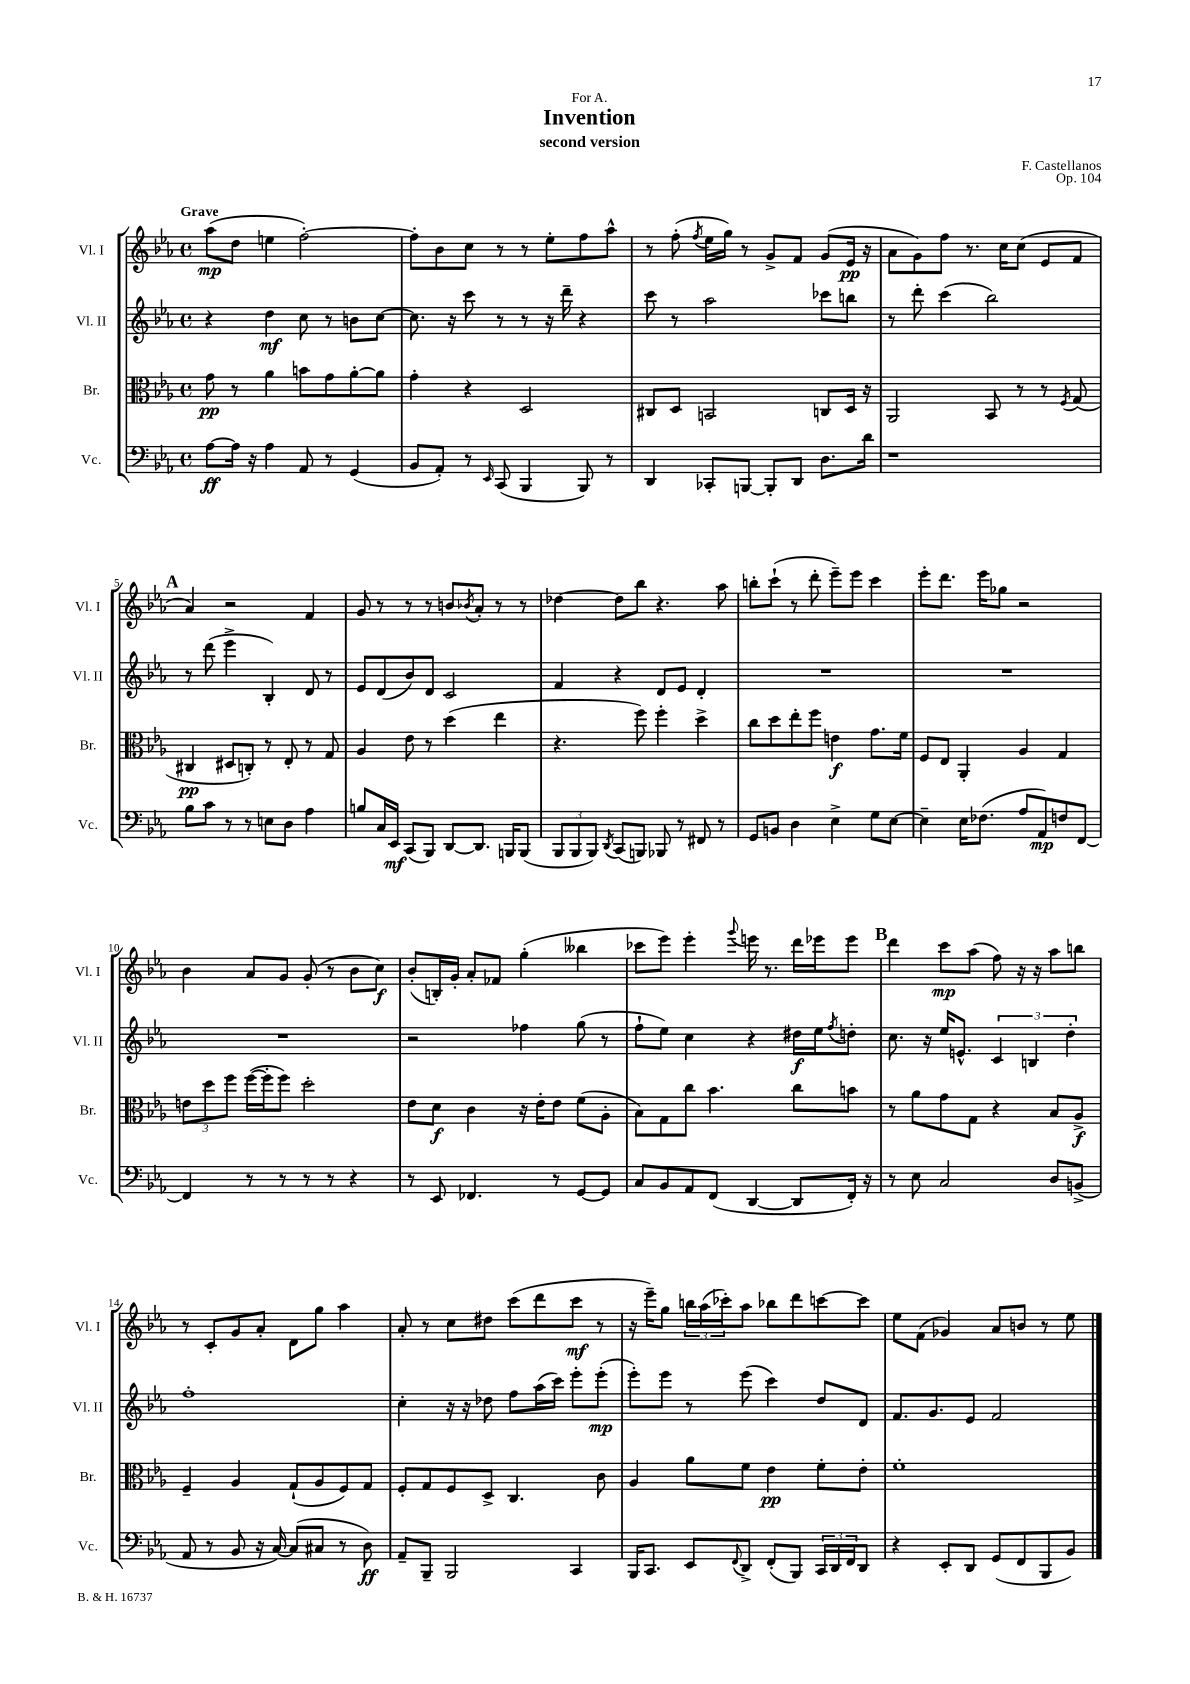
\header { title = "Invention" composer = "F. Castellanos" subtitle = "second version" dedication = "For A." opus = "Op. 104" }
<<
\new StaffGroup <<
\new Staff = "s0" \with { instrumentName = "Vl. I" shortInstrumentName = "Vl. I" } {
    \clef treble \key ees \major \defaultTimeSignature \time 4/4 \tempo "Grave"
    aes''8\mp( d''8 e''4 f''2~-.) |
    f''8-. bes'8 c''8 r8 r8 ees''8-. f''8 aes''8-^ |
    r8 f''8-.( \acciaccatura { f''8 } ees''16 g''16) r8 g'8-> f'8 g'8( ees'16\pp r16 |
    aes'8 g'8) f''8 r8. c''16 c''8( ees'8 f'8 |
    \mark \markup { \bold "A" } aes'4) r2 f'4 |
    g'8 r8 r8 r8 b'8 \acciaccatura { bes'8 } aes'8-. r8 r8 |
    des''4~ des''8 bes''8 r4. aes''8 |
    b''8-. c'''8-!( r8 d'''8-. ees'''8--) ees'''8 c'''4 |
    ees'''8-. d'''8. ees'''16 ges''8 r2 |
    bes'4 aes'8 g'8 g'8-.( r8 bes'8 c''8\f) |
    bes'8-.( b16-.) g'16-. aes'8-. fes'8 g''4-.( beses''4 |
    ces'''8 ees'''8) ees'''4-. \appoggiatura { g'''8 } e'''16 r8. d'''16 ees'''16 ees'''8 |
    \mark \markup { \bold "B" } d'''4 c'''8\mp aes''8( f''8) r16 r16 aes''8 b''8 |
    r8 c'8-. g'8 aes'8-. d'8 g''8 aes''4 |
    aes'8-. r8 c''8 dis''8 c'''8( d'''8 c'''8\mf r8 |
    r16 ees'''16--) g''8 \tuplet 3/2 { b''16 aes''16( ces'''16-.) } aes''8 bes''8 d'''8 c'''8~ c'''8 |
    ees''8 f'8( ges'4) aes'8 b'8 r8 ees''8 \bar "|." |
}
\new Staff = "s1" \with { instrumentName = "Vl. II" shortInstrumentName = "Vl. II" } {
    \clef treble \key ees \major \defaultTimeSignature \time 4/4
    r4 d''4\mf c''8 r8 b'8 c''8~ |
    c''8. r16 c'''8 r8 r8 r16 d'''16-- r4 |
    c'''8 r8 aes''2 ces'''8 b''8 |
    r8 d'''8-. c'''4( bes''2) |
    \mark \markup { \bold "A" } r8 d'''8( ees'''4-> bes4-.) d'8 r8 |
    ees'8 d'8( bes'8) d'8 c'2 |
    f'4 r4 d'8 ees'8 d'4-. |
    R1 |
    R1 |
    R1 |
    r2 fes''4 g''8( r8 |
    f''8-! ees''8) c''4 r4 dis''16\f ees''16 \acciaccatura { f''8 } d''8-. |
    \mark \markup { \bold "B" } c''8. r16 ees''16 e'8.-^ \tuplet 3/2 { c'4 b4 d''4-. } |
    f''1-. |
    c''4-. r16 r16 des''8 f''8 aes''16( c'''16) ees'''8-. ees'''8-.\mp( |
    ees'''8-.) ees'''8 r8 ees'''8( c'''4) d''8 d'8 |
    f'8. g'8. ees'8 f'2 \bar "|." |
}
\new Staff = "s2" \with { instrumentName = "Br." shortInstrumentName = "Br." } {
    \clef alto \key ees \major \defaultTimeSignature \time 4/4
    g'8\pp r8 aes'4 b'8 g'8 aes'8~-. aes'8 |
    g'4-. r4 d2 |
    cis8 d8 b,2 c8 d16 r16 |
    aes,2 bes,8 r8 r8 \acciaccatura { f8 } g8( |
    \mark \markup { \bold "A" } cis4\pp dis8 c8-.) r8 ees8-. r8 g8 |
    aes4 ees'8 r8 d''4( ees''4 |
    r4. f''8) f''4-. d''4-> |
    c''8 d''8 ees''8-. f''8 e'4\f g'8. f'16 |
    f8 ees8 aes,4-. aes4 g4 |
    \tuplet 3/2 { e'8 d''8 f''8 } f''16~( f''16-. f''8) d''2-. |
    ees'8 d'8\f c'4 r16 ees'16-. ees'8 f'8( aes8-. |
    bes8) g8 c''8 bes'4. c''8 b'8 |
    \mark \markup { \bold "B" } r8 aes'8 g'8 g8 r4 bes8 aes8->\f |
    f4-- aes4 g8-!( aes8 f8) g8 |
    f8-. g8 f8 d8-> c4. c'8 |
    aes4 aes'8 f'8 ees'4\pp f'8-. ees'8-. |
    f'1-. \bar "|." |
}
\new Staff = "s3" \with { instrumentName = "Vc." shortInstrumentName = "Vc." } {
    \clef bass \key ees \major \defaultTimeSignature \time 4/4
    aes8~\ff aes16 r16 aes4 aes,8 r8 g,4( |
    bes,8 aes,8-.) r8 \grace { ees,16 } c,8( bes,,4 bes,,8) r8 |
    d,4 ces,8-. b,,8~ b,,8-. d,8 d8. d'16 |
    r1 |
    \mark \markup { \bold "A" } bes8 c'8 r8 r8 e8 d8 aes4 |
    b8 c16 ees,16\mf c,8( bes,,8) d,8~ d,8. b,,16 b,,8( |
    \tuplet 3/2 { bes,,8 bes,,8 bes,,8) } \acciaccatura { d,8 } c,8( b,,8) bes,,8 r8 fis,8 r8 |
    g,8 b,8 d4 ees4-> g8 ees8~ |
    ees4-- ees16 fes8.( aes8 aes,8\mp) f8 f,8~ |
    f,4 r8 r8 r8 r8 r4 |
    r8 ees,8 fes,4. r8 g,8~ g,8 |
    c8 bes,8 aes,8 f,8( d,4~ d,8 f,16-.) r16 |
    \mark \markup { \bold "B" } r8 ees8 c2 d8 b,8->( |
    aes,8 r8 bes,8 r16 c16~) c8( cis8 r8 d8\ff) |
    aes,8-- bes,,8-- bes,,2 c,4 |
    bes,,16 c,8. ees,8 \appoggiatura { f,8 } d,8-> f,8-.( bes,,8) \tuplet 3/2 { c,16 d,16 f,16 } d,8 |
    r4 ees,8-. d,8 g,8( f,8 bes,,8 bes,8) \bar "|." |
}
>>
>>
